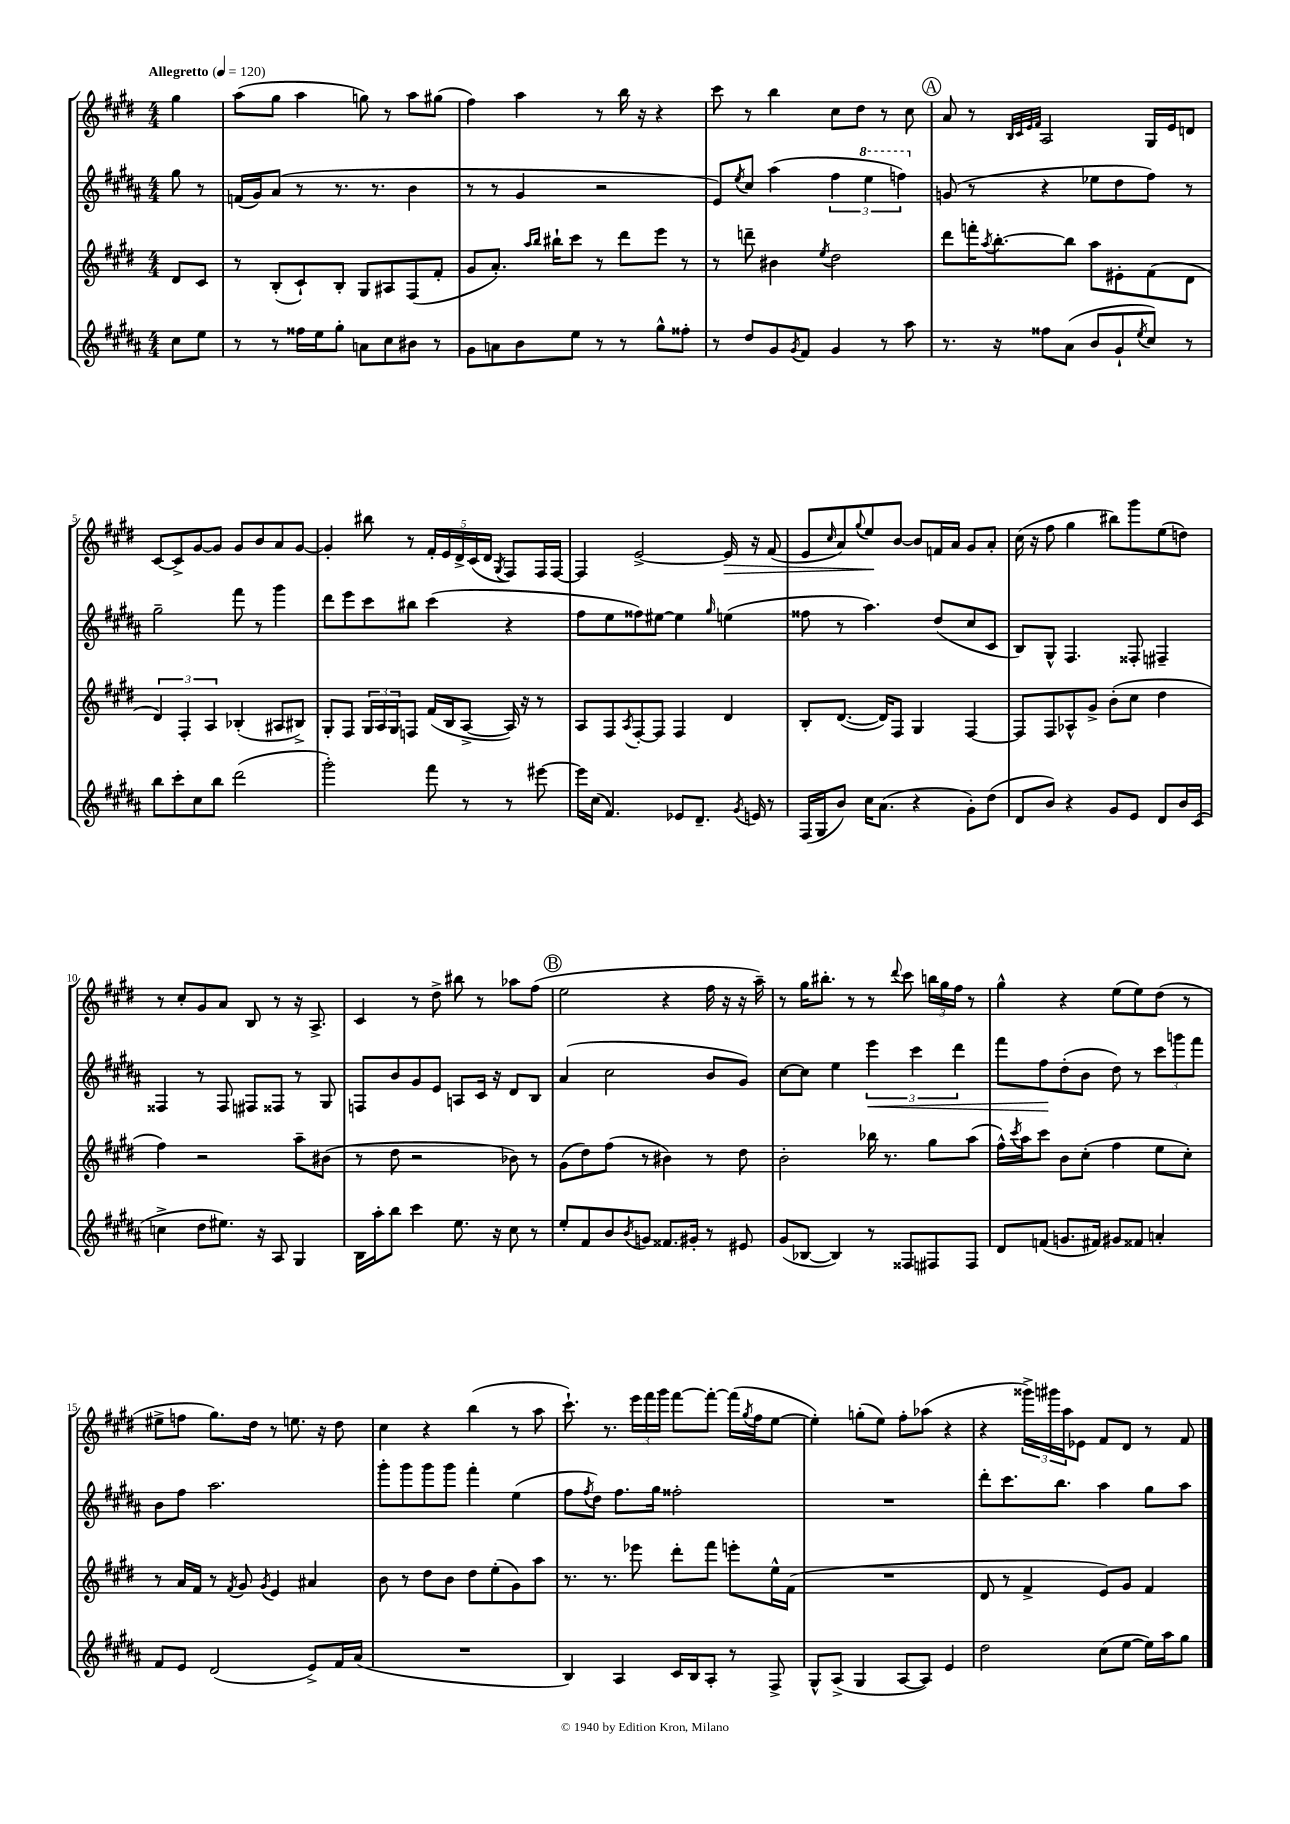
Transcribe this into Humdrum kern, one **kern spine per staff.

**kern	**kern	**kern	**kern
*staff4	*staff3	*staff2	*staff1
*clefG2	*clefG2	*clefG2	*clefG2
*k[f#c#g#d#a#]	*k[f#c#g#d#]	*k[f#c#g#d#a#]	*k[f#c#g#d#]
*M4/4	*M4/4	*M4/4	*M4/4
*MM120	*MM120	*MM120	*MM120
8cc#	8d#	8gg#	4gg#
8ee	8c#	8r	.
=	=	=	=
8r	8r	(16f	(8aa
.	.	16g#)	.
8r	(8B'	(8a#	8gg#
16ff##	8c#`)	8r	4aa
16ee	.	.	.
8gg#'	8B'	8.r	.
8a	8G#	.	8gg)
.	.	8.r	.
8cc#	8A#	.	8r
8b#	(8F#	4b	8aa
8r	8f#'	.	(8gg#
=	=	=	=
8g#	8g#	8r	4ff#)
8a	8.a')	8r	.
8b	.	4g#	4aa
.	16qqaa	.	.
.	16qqbb	.	.
.	16bb#`	.	.
8ee	8ccc#	.	.
8r	8r	2r	8r
8r	8ddd#	.	16bb
.	.	.	16r
8gg#^^	8eee	.	4r
8ff##'	8r	.	.
=	=	=	=
8r	8r	8e)	8ccc#
.	.	8qee	.
8dd#	8ddd~	8cc#	8r
8g#	4b#	(4aa#	4bb
8qg#	.	.	.
8f#	.	.	.
.	8qee	.	.
4g#	2dd#	6ff#	8cc#
.	.	.	8dd#
.	.	6eee	.
8r	.	.	8r
.	.	6fff)	.
8aa#	.	.	8cc#
=	=	=	=
8.r	8ddd#	(8g	8a
.	16fff'	8r	8r
.	8qaa	.	.
16r	[8.bb'	.	.
.	.	.	32qqB
.	.	.	32qqc#
.	.	.	32qqe
.	.	.	32qqf#
8ff##	.	4r	2A
(8a#	8bb]	.	.
8b	8aa	8ee-	.
8g#`	8e#'	8dd#	.
8qee	.	.	.
8cc#)	(8f#	8ff#)	16G#
.	.	.	16e
8r	8d#	8r	8d
=	=	=	=
8bb	6d#)	2gg#~	[8c#
8ccc#'	.	.	8c#^]
.	6F#'	.	.
8cc#	.	.	[8g#
.	6A	.	.
8bb	.	.	8g#]
(2ddd#	(4B-'	8fff#	8g#
.	.	8r	8b
.	8A#	4ggg#	8a
.	8B#^)	.	[8g#
=	=	=	=
2ggg#')	8G#'	8ddd#	4g#']
.	8F#	8eee	.
.	24G#	8ccc#	8bb#
.	24A	.	.
.	24G#	.	.
.	8F	8bb#	8r
8fff#	(16f#	(4ccc#	20f#'
.	.	.	20e
.	16B	.	.
.	.	.	20d#^
8r	[8A^	.	.
.	.	.	(20c#
.	.	.	20d#
.	.	.	8qG#
8r	16A])	4r	8F#)
.	16r	.	.
[8eee#	8r	.	16F#
.	.	.	[16F#
=	=	=	=
16eee#]	8A	8ff#	4F#]
(16cc#	.	.	.
4.f#)	8F#	8ee	.
.	8qA	.	.
.	[8F#'	8ff##)	[2e^
.	8F#]	[8ee#	.
8e-	4F#	4ee#]	.
8.d#~	.	.	.
.	.	16qqgg#	.
.	4d#	(4ee	16e]
8qg#	.	.	.
16e	.	.	16r
8r	.	.	(8f#
=	=	=	=
(16F#	8B'	8ff##	8e
16G#	.	.	.
.	.	.	16qqcc#
8b)	([8.d#	8r	8a)
.	.	.	8qqgg#
16cc#	.	4.aa#)	8ee
(8.a#	16d#])	.	.
.	8F#	.	[8b
4r	4G#	.	8b]
.	.	(8dd#	16f
.	.	.	16a
8g#')	[4F#	8cc#	8g#
(8dd#	.	8c#	8a'
=	=	=	=
8d#	8F#]	8B)	(16cc#
.	.	.	16r
8b)	8F#	8G#^^	8ff#
4r	8A-^^	4.F#	4gg#
.	8g#^	.	.
8g#	(8b'	.	8bb#)
8e	8cc#	8F##'	8ggg#
8d#	4dd#	4F#~	(8ee
16b	.	.	8dd)
(16c#	.	.	.
=	=	=	=
4cc^	4ff#)	4F##	8r
.	.	.	8cc#'
8dd#	2r	8r	8g#
8.ee#)	.	8F##	8a
.	.	8F#	8B
16r	.	.	.
8A#	.	8F##	8r
4G#	8aa~	8r	16r
.	.	.	8.A^
.	(8b#	8G#	.
=	=	=	=
16B	8r	8F	4c#
16aa#'	.	.	.
8bb	8dd#	8b	.
4ccc#	2r	8g#	8r
.	.	8e	8dd#^
8.ee	.	8A	8bb#
.	.	16c#	8r
16r	.	16r	.
8cc#	8b-)	8d#	8aa-
8r	8r	8B	(8ff#
=	=	=	=
8ee'	(8g#	(4a#	2ee
8f#	8dd#)	.	.
8b	(8ff#	2cc#	.
8qb	.	.	.
8g	8r	.	.
8.f##	4b#)	.	4r
16g#'	.	.	.
8r	8r	8b	16ff#
.	.	.	16r
8e#	8dd#	8g#)	16r
.	.	.	16aa~)
=	=	=	=
(8g#	2b'	[8cc#	8r
[8B-	.	8cc#]	16gg#
.	.	.	8.bb#'
4B-])	.	4ee	.
.	.	.	8r
8r	16bb-	6eee	8r
.	8.r	.	.
.	.	.	8qqddd#
8F##	.	.	8ccc#
.	.	6ccc#	.
8F#	8gg#	.	24bb
.	.	.	24gg#
.	.	6ddd#	24ff#
8F#	(8aa	.	8r
=	=	=	=
8d#	16ff#^^)	8fff#	4gg#^^
.	8qccc#	.	.
.	16aa	.	.
(8f	8ccc#	8ff#	.
8.g	8b	(8dd#'	4r
.	(8cc#'	8b	.
16f#)	.	.	.
8g#	4ff#	8dd#)	(8ee
8f##	.	8r	8ee)
4a'	8ee	12ccc#	(8dd#
.	.	12ggg	.
.	8cc#')	.	8r
.	.	12fff#	.
=	=	=	=
8f#	8r	8b	8ee#^
8e	16a	8ff#	8ff
.	16f#	.	.
(2d#	8r	2.aa#	8.gg#)
.	8qf#	.	.
.	8g#	.	.
.	.	.	16dd#
.	8qg#	.	.
.	4e	.	8r
.	.	.	8.ee
8e^)	4a#	.	.
.	.	.	16r
16f#	.	.	8dd#
(16a#	.	.	.
=	=	=	=
1r	8b	8ggg#'	4cc#
.	8r	8ggg#	.
.	8dd#	8ggg#	4r
.	8b	8ggg#	.
.	8dd#	4fff#'	(4bb
.	(8ee'	.	.
.	8g#)	(4ee	8r
.	8aa	.	8aa
=	=	=	=
4B)	8.r	8ff#	8.ccc#`)
.	.	8qff#	.
.	.	8dd#)	.
.	8.r	.	8.r
4A#	.	8.ff#	.
.	8eee-	.	24eee
.	.	.	24fff#
.	.	16gg#	.
.	.	.	24ggg#
16c#	8ddd#'	2ff##'	[8fff#
16B	.	.	.
8A#'	8fff#	.	8fff#'_
8r	8eee'	.	(16fff#]
.	.	.	8qgg#
.	.	.	16ff#
8F#^	16ee^^	.	[8ee
.	(16f#	.	.
=	=	=	=
8G#^^	1r	1r	4ee'])
(8A#^	.	.	.
4G#	.	.	(8gg'
.	.	.	8ee)
[8A#	.	.	8ff#'
8A#])	.	.	(8aa-
4e	.	.	4r
=	=	=	=
2dd#	8d#	8ddd#'	4r
.	8r	8.ccc#	.
.	4f#^	.	24ggg##^)
.	.	.	24ggg#
.	.	8.bb	.
.	.	.	24aa
.	.	.	8e-
(8cc#	8e)	4aa#	8f#
[8ee	8g#	.	8d#
16ee])	4f#	8gg#	8r
16aa#	.	.	.
8gg#	.	8aa#	8f#
==	==	==	==
*-	*-	*-	*-
